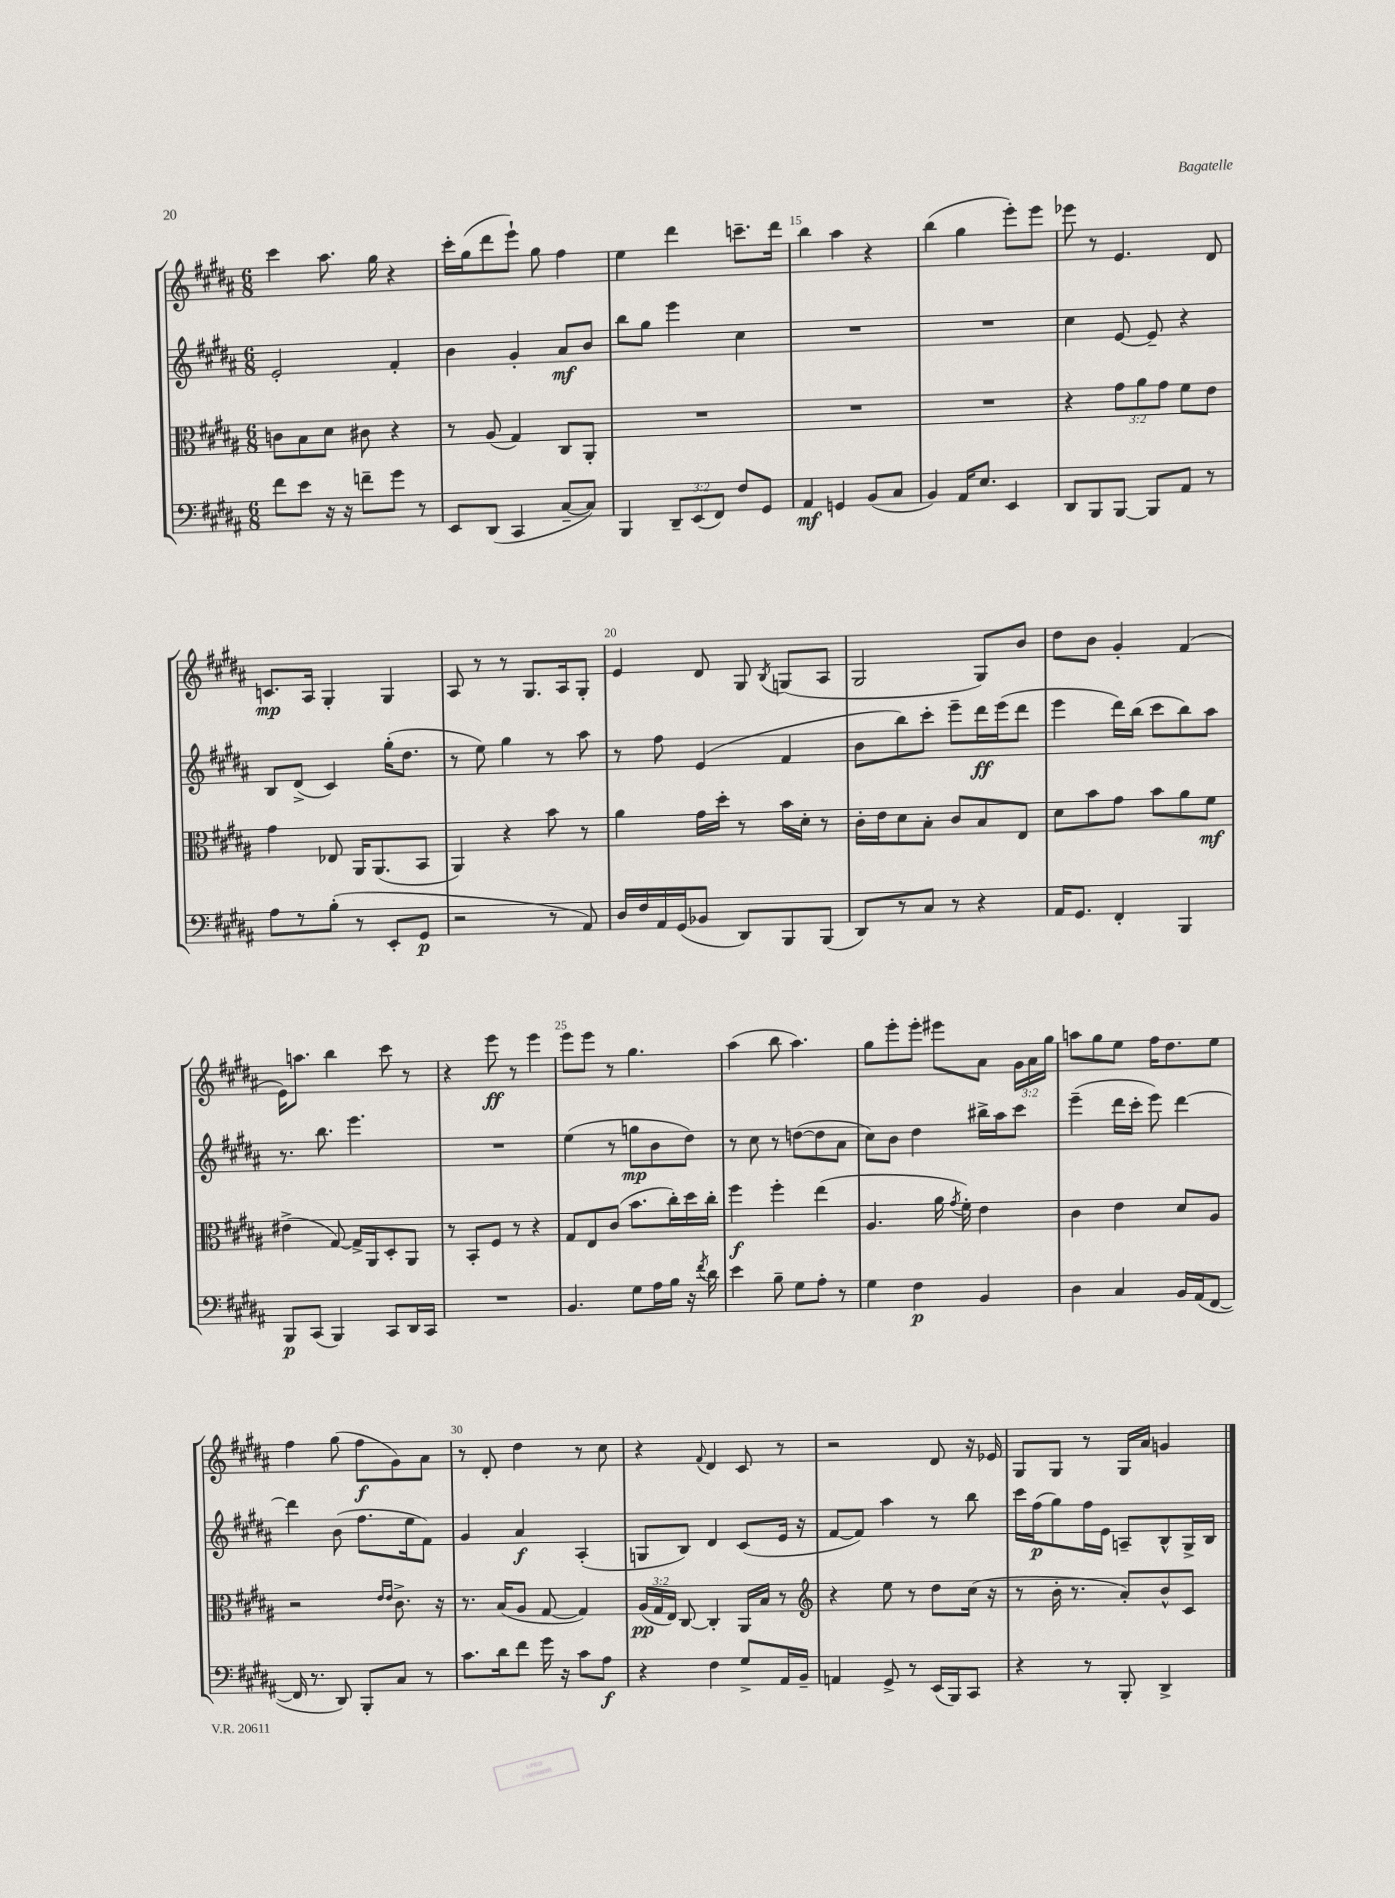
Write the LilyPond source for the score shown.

<<
\new StaffGroup <<
\new Staff = "s0" {
    \clef treble \key b \major \numericTimeSignature \time 6/8 \override Staff.TupletNumber.text = #tuplet-number::calc-fraction-text
    \autoBeamOff cis'''4 ais''8. gis''16 r4 |
    cis'''16[-. gis''16( dis'''8 e'''8]-!) gis''8 fis''4 |
    e''4 dis'''4 c'''8.[-- dis'''16] |
    b''4 ais''4 r4 |
    b''4( gis''4 e'''8[-.) e'''8] |
    ees'''8 r8 e'4. dis'8 |
    c'8.[\mp ais16] gis4-. gis4 |
    ais8 r8 r8 gis8.[ ais16 gis8]-. |
    e'4 dis'8 gis8 \acciaccatura { b8 } g8[( ais8] |
    gis2 gis8[) b'8] |
    dis''8[ b'8] gis'4-. fis'4( |
    e'16[) a''8.] b''4 cis'''8 r8 |
    r4 e'''8\ff r8 e'''4 |
    e'''8[ e'''8] r8 gis''4. |
    ais''4( b''8 ais''4.) |
    gis''8[ e'''8-. e'''8]-. eis'''8[ ais'8] \tuplet 3/2 { gis'16[ ais'16 gis''16] } |
    a''8[ gis''8 e''8] fis''16[ dis''8. e''8] |
    fis''4 gis''8( fis''8[\f gis'8) ais'8] |
    r8 dis'8-. dis''4 r8 cis''8 |
    r4 \appoggiatura { fis'8 } dis'4 cis'8 r8 |
    r2 dis'8 r16 ees'16 |
    gis8[ gis8] r8 gis16[ ais'16] g'4 \bar "|." |
}
\new Staff = "s1" {
    \clef treble \key b \major \numericTimeSignature \time 6/8
    \autoBeamOff e'2-. fis'4-. |
    b'4 gis'4-. ais'8[\mf b'8] |
    b''8[ gis''8] e'''4 cis''4 |
    R2. |
    R2. |
    cis''4 e'8~ e'8-- r4 |
    b8[ dis'8]->( cis'4) gis''16[-.( dis''8.] |
    r8 e''8) gis''4 r8 ais''8 |
    r8 fis''8 e'4( fis'4 |
    b'8[ b''8) cis'''8]-. e'''8[-- dis'''16\ff e'''16( dis'''8] |
    e'''4 dis'''16[) b''16]( cis'''8[ b''8) ais''8] |
    r8. b''8. e'''4. |
    R2. |
    e''4( r8 g''8[\mp b'8 dis''8]) |
    r8 cis''8 r8 d''8[~( d''8 ais'8] |
    cis''8[) b'8] dis''4 bis''16[-> ais''16 cis'''8] |
    e'''4--( dis'''16[ cis'''16]-. e'''8) dis'''4~ |
    dis'''4 b'8( fis''8.[ e''16 fis'8]) |
    gis'4 ais'4\f ais4-.( |
    g8[ b8]) dis'4 cis'8[( e'16] r16 |
    fis'8[~ fis'8]) ais''4 r8 b''8 |
    cis'''16[ fis''16\p( gis''8) fis''16 e'16] a8[-- b8-^ gis16-> b16] \bar "|." |
}
\new Staff = "s2" {
    \clef alto \key b \major \numericTimeSignature \time 6/8 \override Staff.TupletNumber.text = #tuplet-number::calc-fraction-text
    \autoBeamOff c'8[ b8 dis'8] cis'8 r4 |
    r8 ais8( gis4) cis8[ ais,8]-. |
    R2. |
    R2. |
    R2. |
    r4 \tuplet 3/2 { gis'8[ ais'8 gis'8] } fis'8[ e'8] |
    gis'4 ees8 ais,16[ ais,8.( b,8] |
    ais,4) r4 b'8 r8 |
    ais'4 gis'16[ dis''16]-. r8 b'16[ dis'16]-. r8 |
    cis'16[-. e'16 dis'8 b8]-. cis'8[ b8 e8] |
    dis'8[ b'8 gis'8] b'8[ ais'8 fis'8]\mf |
    eis'4->( gis8~) gis16[-> ais,16 dis8-. ais,8] |
    r8 b,8[-. fis8] r8 r4 |
    gis8[ e8 cis'8]( b'8.[ cis''16-.) dis''16 cis''16]-. |
    fis''4\f fis''4-. e''4( |
    ais4. ais'16 \acciaccatura { gis'8 } fis'16-.) e'4 |
    cis'4 e'4 dis'8[ ais8] |
    r2 \grace { e'16[ e'16] } cis'8.-> r16 |
    r8. b16[( ais8] gis8~ gis4) |
    \tuplet 3/2 { ais16[\pp( gis16 e16]) } cis8~ cis4-. ais,16[ b16] r8 |
    \clef treble r4 e''8 r8 dis''8[ cis''16]( r16 |
    r8 b'16-. r8. ais'8[-.) b'8-^ cis'8] \bar "|." |
}
\new Staff = "s3" {
    \clef bass \key b \major \numericTimeSignature \time 6/8 \override Staff.TupletNumber.text = #tuplet-number::calc-fraction-text
    \autoBeamOff fis'8[ e'8] r16 r16 f'8[-- gis'8] r8 |
    e,8[ dis,8]( cis,4 cis8[~-- cis8]) |
    b,,4 \tuplet 3/2 { dis,8[-- e,8( fis,8]) } fis8[ gis,8] |
    ais,4\mf g,4 b,8[( cis8] |
    b,4) ais,16[ e8.] e,4 |
    dis,8[ b,,8 b,,8]~ b,,8[ ais,8] r8 |
    ais8[ r8 b8]-.( r8 e,8[-. gis,8]\p |
    r2 r8 ais,8) |
    dis16[ fis16 ais,16 gis,16( bes,8] dis,8[) b,,8 b,,8]( |
    dis,8[) r8 cis8] r8 r4 |
    ais,16[ gis,8.] fis,4-. b,,4 |
    b,,8[\p cis,8]( b,,4) cis,8[ dis,16 cis,16] |
    R2. |
    b,4. gis8[ ais16 b16] r16 \acciaccatura { fis'8 } dis'16 |
    e'4 b8-- gis8[ ais8]-. r8 |
    gis4 fis4\p b,4 |
    dis4 cis4 b,16[ ais,16( fis,8]~ |
    fis,16 r8. dis,8) b,,8[-. cis8] r8 |
    cis'8.[ dis'16 fis'8] gis'16 r16 cis'8[ ais8]\f |
    r4 fis4 gis8[-> ais,16 b,16]-- |
    a,4 gis,8-> r8 e,16[( b,,16) cis,8] |
    r4 r8 b,,8-. dis,4-> \bar "|." |
}
>>
>>
\layout { \context { \Score currentBarNumber = #12 \override BarNumber.break-visibility = ##(#f #t #t) barNumberVisibility = #(every-nth-bar-number-visible 5) } }
